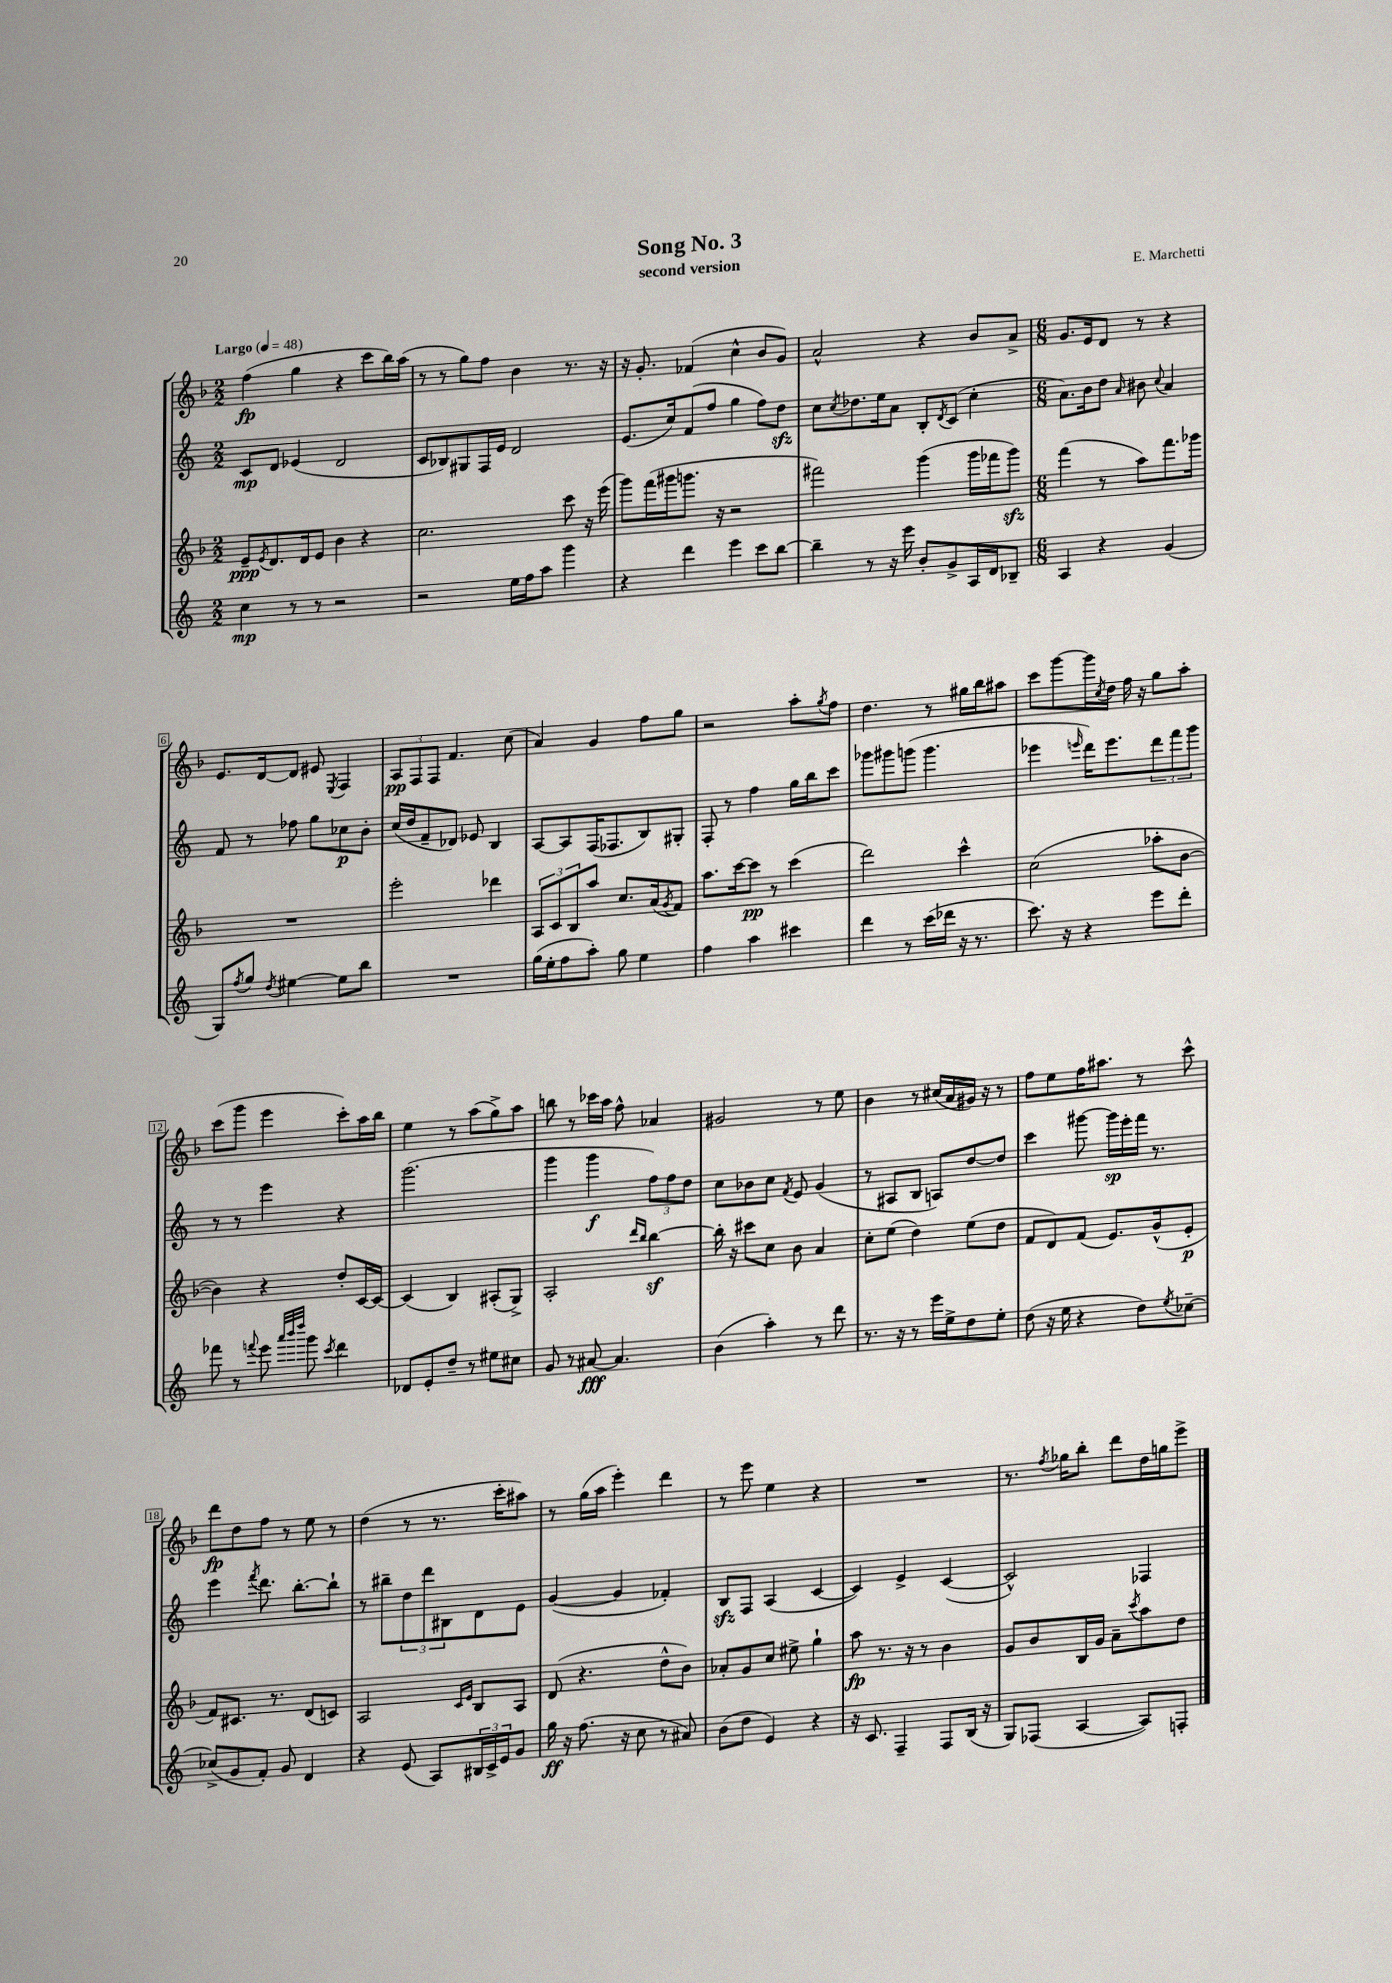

**kern	**kern	**kern	**kern
*staff4	*staff3	*staff2	*staff1
*clefG2	*clefG2	*clefG2	*clefG2
*k[]	*k[b-]	*k[]	*k[b-]
*M2/2	*M2/2	*M2/2	*M2/2
*MM48	*MM48	*MM48	*MM48
4cc	8e~	8c	(4ff
.	8qe	.	.
.	8.d	8d	.
8r	.	(4e-	4gg
.	16d	.	.
8r	8e	.	.
2r	4b-	2d	4r
.	4r	.	8ccc
.	.	.	16bb-)
.	.	.	(16aa
=	=	=	=
2r	2.cc	8c	8r
.	.	8B-)	8r
.	.	8G#	8gg)
.	.	16F	8ff
.	.	16e	.
16ee	.	2d	4b-
16ff	.	.	.
8aa	.	.	.
4ggg	8ccc	.	8.r
.	16r	.	.
.	(16eee	.	16r
=	=	=	=
4r	8ggg)	(8.e	16r
.	.	.	8.g'
.	(16fff	.	.
.	16ggg#	16cc)	.
4ddd	8.ggg	(8f	(4f-
.	.	8ff	.
.	16r	.	.
4eee	2r	4gg	4cc^^
8ccc	.	8ff)	8b-
[8bb	.	8dd	8g)
=	=	=	=
4bb~]	2fff#)	8cc	2a^^
.	.	8qcc	.
.	.	8.dd-	.
8r	.	.	.
.	.	16ee	.
16r	.	8a	.
16eee	.	.	.
8b'	(4ggg	8B'	4r
.	.	8qd	.
8g^	.	(8c	.
16A	16ggg	4cc'	8b-
16d	16fff-	.	.
8B-~	8ggg)	.	8a^
=	=	=	=
*M6/8	*M6/8	*M6/8	*M6/8
4A	(4fff	8.a)	8.g
.	.	16b	16e
4r	8r	8dd	8d
.	.	16qqa	.
.	8aa)	8b#	8r
.	.	8qqcc	.
(4g	8.fff	4a	4r
.	16ggg-	.	.
=	=	=	=
8G)	2.r	8f	8.e
8qff	.	.	.
8gg	.	8r	.
.	.	.	[16d
8qdd	.	.	.
[4ee#	.	8ff-	8d]
.	.	8gg	8e#
.	.	.	8qE
8ee#]	.	8cc-	4F
8bb	.	8b'	.
=	=	=	=
2.r	2eee'	(16cc	12A
.	.	16dd	.
.	.	.	12F
.	.	8f~	.
.	.	.	12F
.	.	8d-)	4.f
.	.	8e-	.
.	4ddd-	4B	.
.	.	.	(8cc
=	=	=	=
(16gg	12A	[8A	4a)
16ee'	.	.	.
.	12c	.	.
8ff	.	8A]	.
.	12B-	.	.
8aa')	8aa	(16F	4g
.	.	8.F-	.
8gg	8.cc	.	.
4ee	.	8B)	8ff
.	(16a	.	.
.	8qg	.	.
.	8f)	8G#'	8gg
=	=	=	=
4ff	8.aa	8F'	2r
.	.	8r	.
.	[16ccc	.	.
4aa	8ccc]	4ff	.
.	8r	.	.
4ccc#	(4ccc	16gg	8aa'
.	.	16bb	.
.	.	.	8qgg
.	.	8ccc	8ff
=	=	=	=
4ddd	2ddd)	8ggg-	4.dd
.	.	8ggg#	.
8r	.	(8ggg	.
(16ccc	.	4.ggg	8r
16ddd-	.	.	.
16r	4ccc^^	.	16gg#
8.r	.	.	16bb-
.	.	.	8aa#
=	=	=	=
8.ccc)	(2cc	4eee-	8ccc
.	.	.	[8ggg
16r	.	.	.
.	.	16qqeee	.
4r	.	16ddd)	16ggg]
.	.	.	8qcc
.	.	8.eee	16dd
.	.	.	16ff
.	.	.	16r
8eee	8aa-'	12ddd	8gg
.	.	12fff	.
8ddd'	[8b-	.	8aa'
.	.	12ggg	.
=	=	=	=
8fff-	4b-])	8r	(8ccc
8r	.	8r	8ggg
8qqfff	.	.	.
8eee	4r	4eee	4eee
32qqaaa	.	.	.
32qqbbb	.	.	.
32qqdddd	.	.	.
8ggg	.	.	.
8qccc	.	.	.
4ddd	8dd'	4r	8ccc')
.	[16c	.	16aa
.	16c_	.	16bb-
=	=	=	=
8d-	(4c]	(2.ggg	4ee
8e'	.	.	.
8dd~	4B-)	.	8r
8r	.	.	(8aa
8ee#	(8A#'	.	8gg^)
8cc#	8G^)	.	8aa
=	=	=	=
8g	2A'	4ggg	8bb
8r	.	.	8r
[8a#	.	4ggg	16ccc-
.	.	.	16aa
4.a#]	.	.	8ff^^
.	16qqddd	.	.
.	16qqbb-	.	.
.	[4bb-	12ff)	4a-
.	.	12ff	.
.	.	12dd	.
=	=	=	=
(4b	16bb-']	8cc	2g#
.	16r	.	.
.	8ccc#	8b-	.
4aa')	8cc	8cc	.
.	.	8qf	.
.	8b-	8e	.
8r	4a	(4g	8r
8ddd	.	.	8ee
=	=	=	=
8.r	8cc'	8r	4b-
.	(8ee	8A#	.
16r	.	.	.
8r	4dd)	8B	8r
16eee	.	8A)	(16cc#
16ee^	.	.	16a
8dd	(8ee	[8dd	16g#)
.	.	.	16r
8ee'	8dd	8dd]	8r
=	=	=	=
(8dd	8f	4ccc	8ff
16r	8d)	.	8ee
16ee	.	.	.
4r	(8f	[8ggg#	16ff
.	.	.	8.aa#
.	8.e)	16ggg#]	.
.	.	16eee'	.
8dd)	.	16fff	8r
.	(16g^^	8.r	.
8qee	.	.	.
[8cc-~	8e'	.	8ccc^^
=	=	=	=
(8cc-^]	8f)	4eee	8ddd
8g	8.c#	.	8dd
.	.	8qfff	.
8f')	.	8.ddd	8ff
.	8.r	.	.
8g	.	.	8r
.	.	[8.bb'	.
4d	(8d	.	8ee
.	8c)	8bb`]	8r
=	=	=	=
4r	2A	8r	(4dd
.	.	8bb#~	.
(8e	.	12dd	8r
.	.	12ddd	.
8A)	.	.	8.r
.	.	12B#	.
.	16qqc	.	.
.	16qqe	.	.
24B#	8B-	8d	.
24c^	.	.	.
.	.	.	16ccc'
24e	.	.	.
8g	8A	8e	8aa#)
=	=	=	=
16gg	(8d	([4g	8r
16r	.	.	.
(8.ff	4.r	.	(16gg
.	.	.	16aa
.	.	4g]	4eee')
16r	.	.	.
8cc	.	.	.
8r	8dd^^	4f-')	4ddd
8a#)	8b-)	.	.
=	=	=	=
(8b	8a-'	8B	8r
8dd	8g	8F	8eee
4e)	8cc	(4A	4ee
.	8ee#^	.	.
4r	4gg`	[4c	4r
=	=	=	=
16r	8aa	4c])	2.r
8.c	.	.	.
.	8.r	.	.
4F~	.	4e^	.
.	16r	.	.
.	8r	.	.
8F	4b-	([4c	.
(16B	.	.	.
16r	.	.	.
=	=	=	=
8G)	8g	2c^^])	8.r
(8F-	8b-	.	.
.	.	.	8qff
.	.	.	16gg-
[4A	16B-	.	8bb-'
.	16g	.	.
.	8a~	.	8ddd
.	8qccc	.	.
8A])	8aa	4F-	16dd
.	.	.	16gg
8F'	8dd	.	8eee^
==	==	==	==
*-	*-	*-	*-
